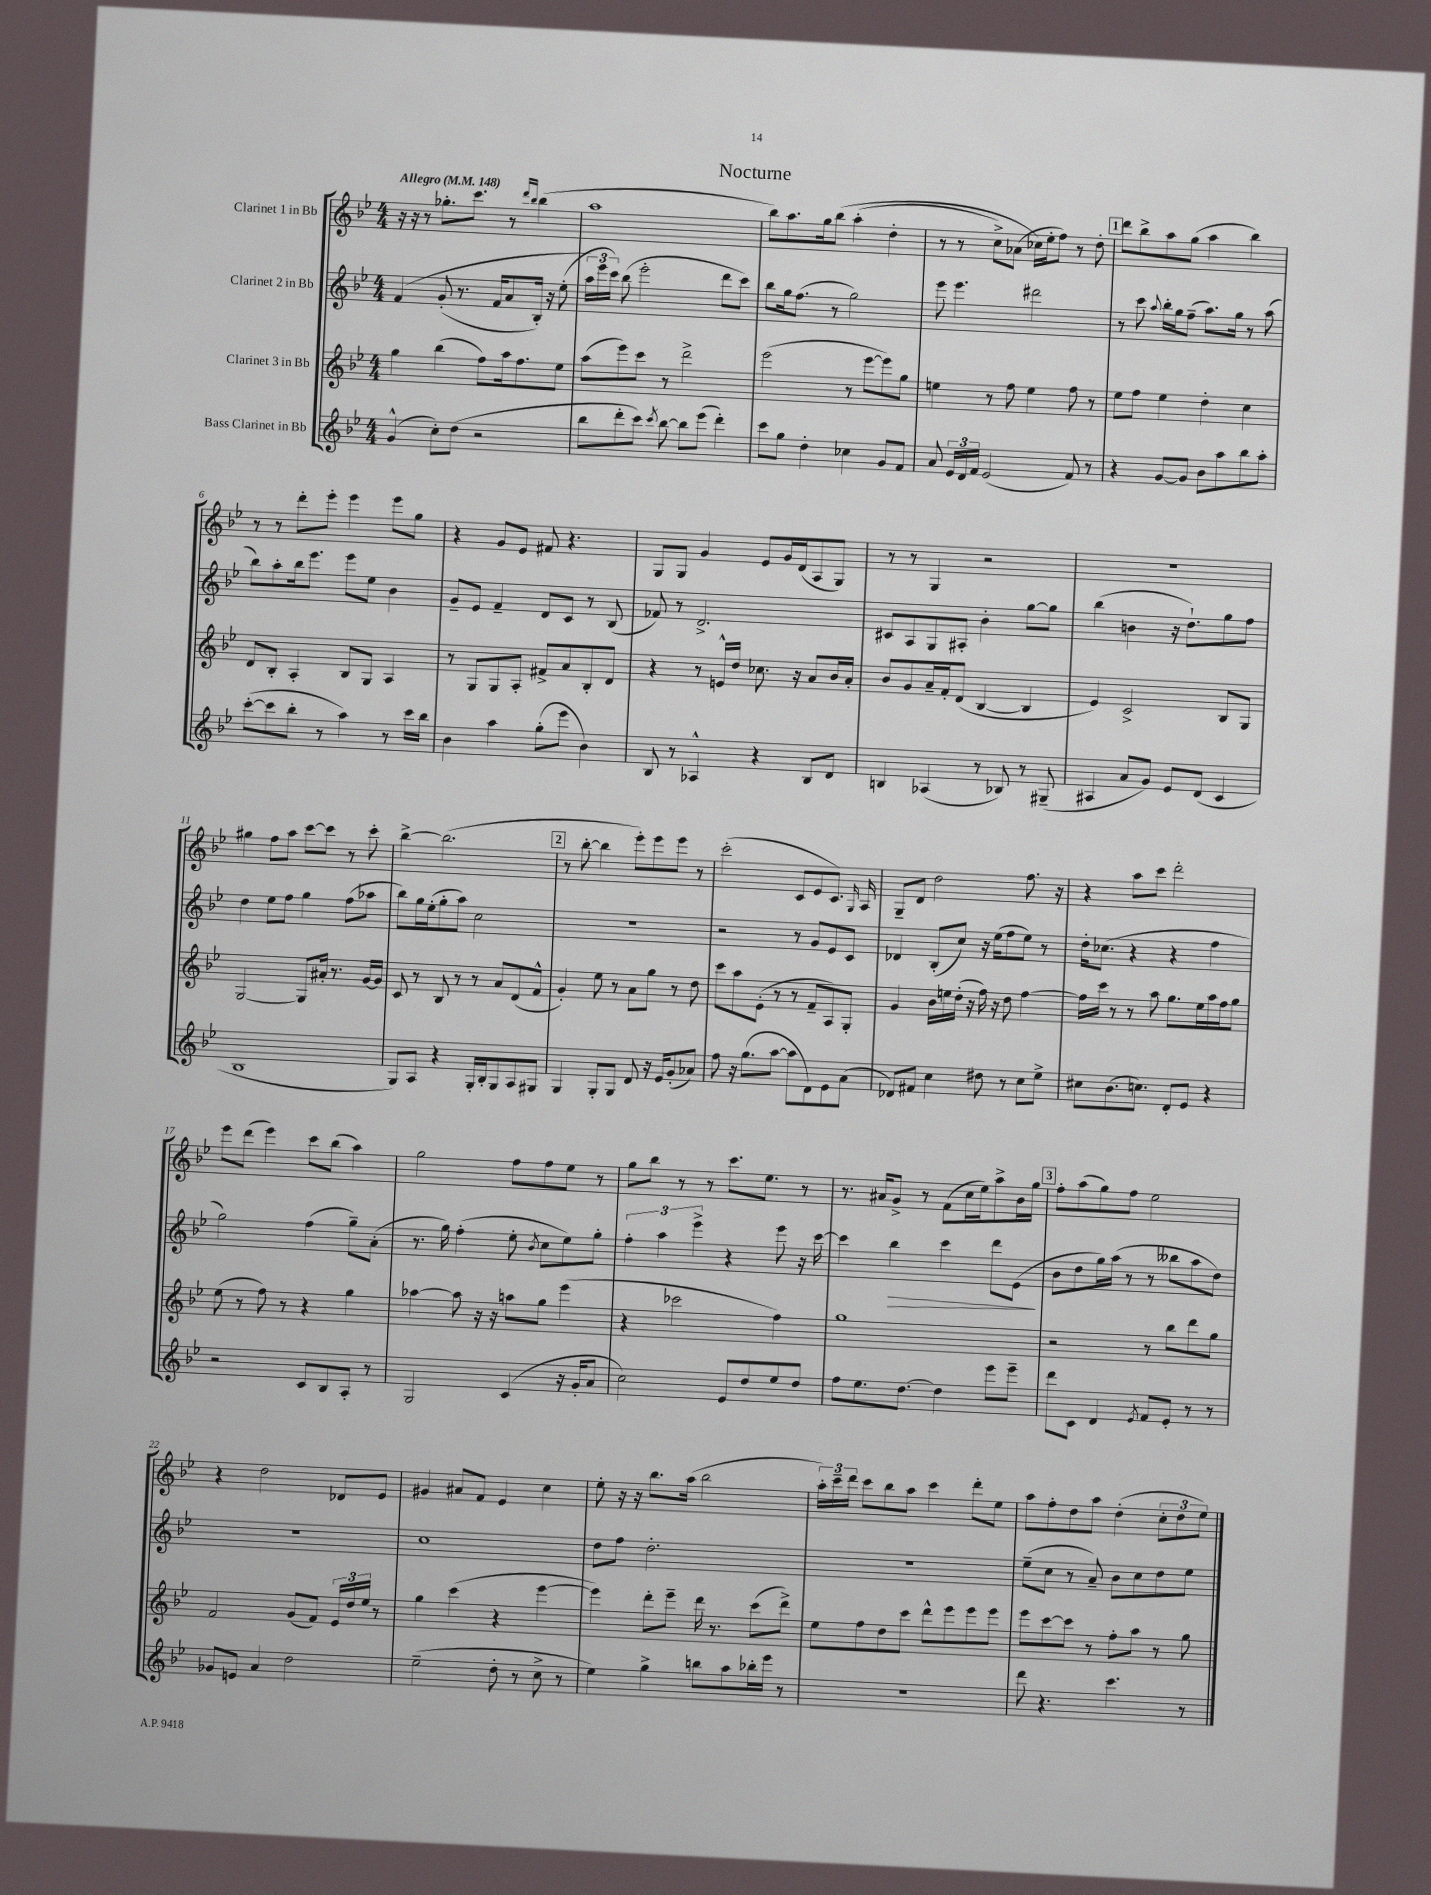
\header { title = "Nocturne" }
<<
\new StaffGroup <<
\new Staff = "s0" \with { instrumentName = "Clarinet 1 in Bb" } {
    \clef treble \key bes \major \numericTimeSignature \time 4/4 \tempo "Allegro" 4 = 148
    \autoBeamOff r16 r16 r8 ges''8.[-. c'''8.] r8 \grace { d'''16[ bes''16] } bes''4( |
    a''1 |
    bes''8[) a''8. g''16 bes''8]\( a''4-.( d''4-. |
    r8 r8 c''8[->) aes'8]( ces''16[\) ees''16-. f''8]) r8 d''8-. |
    \mark \markup { \box "1" } d'''8[ bes''8-> a''8 g''8]( a''4 bes''4) |
    r8 r8 d'''8[-. ees'''8]-. ees'''4 ees'''8[ g''8] |
    r4 g'8[ ees'8] fis'8 r4. |
    g8[ g8] g'4 ees'8[ g'16 d'16( a8 g8]) |
    r8 r8 g4 r2 |
    R1 |
    gis''4 f''8[ a''8] c'''8[~ c'''8] r8 c'''8-. |
    bes''4~-> bes''2.( |
    \mark \markup { \box "2" } r8 bes''8~-. bes''4 ees'''8[-.) ees'''8 ees'''8] r8 |
    c'''2-.( c'8[ ees'8 c'8.]) \grace { g16 } a16 |
    g8[-- d'8] d''2 f''8. r16 |
    r4 a''8[ c'''8] d'''2-. |
    ees'''8[ d'''8]( ees'''4) c'''8[ bes''8]( a''4) |
    g''2 f''8[ f''8 ees''8] r8 |
    g''8[ bes''8] r8 r8 c'''8.[ ees''8.] r8 |
    r8. ais'16[ g'8]-> r8 f'8[( c''16 ees''16) a''8-> bes'16 g''16] |
    \mark \markup { \box "3" } f''8[-. a''8( g''8) f''8] ees''2 |
    r4 d''2 des'8[ ees'8] |
    gis'4 ais'8[ f'8] ees'4 c''4 |
    ees''8-. r16 r16 bes''8.[ a''16]( bes''2 |
    \tuplet 3/2 { a''16[-.) c'''16-- d'''16] } c'''8[ bes''8 a''8] c'''4 d'''8[-. ees''8] |
    a''8[ f''8-. d''8 a''8] d''4-.( \tuplet 3/2 { c''8[-. d''8 ees''8]) } \bar "|." |
}
\new Staff = "s1" \with { instrumentName = "Clarinet 2 in Bb" } {
    \clef treble \key bes \major \numericTimeSignature \time 4/4
    \autoBeamOff f'4\( g'8-.( r8. f'16[ a'8 bes16]-.) r16 ees''8-.( |
    \tuplet 3/2 { a''16[\) ees'''16 c'''16]) } bes''8( ees'''2-. d'''8[ c'''8]) |
    bes''8[ g''16 f''8.]( r8 g''2) |
    ees'''8 ees'''4. dis'''2 |
    \mark \markup { \box "1" } r8 c'''8 \appoggiatura { a''8 } bes''16[-. g''16 f''8]--( a''8.[) g''16] r8 a''8( |
    bes''8[) a''8-. bes''16 ees'''8.] ees'''8[ ees''8] bes'4 |
    g'8[-- ees'8] f'4-- d'8[ c'8] r8 bes8( |
    fes'8) r8 d'2.-> |
    cis'8[ a8 g8 ais8]-. bes'4-. g''8[~ g''8] |
    bes''4( b'4 r16 d''8.[-!) g''8 f''8] |
    d''4 ees''8[ f''8] g''4 f''8[( aes''8] |
    bes''8[) g''16 ees''16-.( g''8-. a''8]) c''2 |
    \mark \markup { \box "2" } R1 |
    r2 r8 g'8[ ees'8 c'8] |
    des'4 bes8[-.( c''8]) r16 ees''16[( f''8 ees''8]) r8 |
    d''16[-. ces''8.]( r4 r4 f''4 |
    g''2) f''4( g''8[--) a'8]-.( |
    r8. g''16) f''4-.( ees''8-. \acciaccatura { bes'8 } c''8[ ees''8) g''8]-. |
    \tuplet 3/2 { f''4-. a''4 ees'''4-> } r4 ees'''8 r16 c'''16~ |
    c'''4 bes''4\> c'''4 d'''8[ ees'8]\!( |
    \mark \markup { \box "3" } bes'8[ d''8 g''16) a''16]( r8 r8 beses''8[ a''8 d''8]) |
    R1 |
    c''1 |
    d''8[ f''8] d''2.-. |
    R1 |
    ees''8[--( c''8] r8 a'8--) bes'8[ c''8 d''8 ees''8] \bar "|." |
}
\new Staff = "s2" \with { instrumentName = "Clarinet 3 in Bb" } {
    \clef treble \key bes \major \numericTimeSignature \time 4/4
    \autoBeamOff g''4 bes''4( f''8[) a''16 f''8. ees''8] |
    a''8[( ees'''8) c'''8] r8 d'''2-> |
    ees'''2( r8 ees'''8[~ ees'''8) g''8] |
    e''4 r8 f''8 e''4 f''8 r8 |
    \mark \markup { \box "1" } ees''8[ f''8] ees''4 d''4-. c''4 |
    d'8[ bes8]-. a4-. bes8[ g8] a4 |
    r8 g8[ g8 a8]-. fis'8[-> a'8 bes8-. d'8] |
    r4 r8 e'16[-^ d''16] ces''8. r16 a'8[ bes'16 a'16]-. |
    bes'8[ g'8 a'16-- f'16-. d'8]( bes4~ bes4 |
    ees'4) c'2-> bes8[ g8] |
    g2~ g8[ ais'16]-. r8. g'16[~ g'16] |
    c'8 r8 bes8 r8 r8 a'8[ d'8( f'8]-^ |
    \mark \markup { \box "2" } g'4-.) ees''8 r8 a'8[ g''8] r8 d''8 |
    c'''8[ a''8 ees'8]-.( r8 r8 f'8[-- a8) g8]-. |
    g'4 bes'16[ e''16 d''16]-.( r16 f''16) r16 d''8 f''4~ |
    f''16[ c'''16] r8 r8 a''8 g''8.[ ees''16 a''16 f''16 g''8] |
    ees''8( r8 f''8) r8 r4 g''4 |
    aes''4~ aes''8 r16 r16 a''8[ g''8] ees'''4( |
    r4 ces'''2 f''4) |
    g''1 |
    \mark \markup { \box "3" } r2 r8 bes''8[ d'''8 g''8] |
    f'2 g'8[( f'8]) \tuplet 3/2 { ees'16[ d''16 ees''16] } r8 |
    g''4 c'''4( r4 ees'''4~ |
    ees'''4) d'''8[-. ees'''8]-- d'''16 r8. c'''8[( d'''8]->) |
    ees''8[ f''8 d''8 c'''8] d'''8[-^ ees'''8 ees'''8 ees'''8] |
    ees'''8[ c'''8~ c'''8] r8 f''8[-. a''8] r8 g''8 \bar "|." |
}
\new Staff = "s3" \with { instrumentName = "Bass Clarinet in Bb" } {
    \clef treble \key bes \major \numericTimeSignature \time 4/4
    \autoBeamOff g'4-^( c''8[-.) d''8]( r2 |
    bes''8[ d'''8-. c'''8]) \acciaccatura { c'''8 } bes''8~ bes''8[ ees'''8]( d'''4-.) |
    c'''8[ g''8] d''4-. ces''4 g'8[ f'8] |
    a'8 \tuplet 3/2 { ees'16[ d'16 f'16] } ees'2( f'8) r8 |
    \mark \markup { \box "1" } r4 g'8[~ g'8] bes'8[ a''8 bes''8 a''8]-. |
    c'''8[~-.( c'''8 bes''8]-. r8 a''4) r8 c'''16[ bes''16] |
    bes'4 a''4 g''8[-.( ees'''8] bes'4) |
    bes8 r8 aes4-^ r4 bes8[ d'8] |
    b4 aes4( r8 bes8) r8 gis8--( |
    ais4 a'8[ g'8]) ees'8[ d'8]( c'4 |
    bes1 |
    g8[) a8] r4 g16[-. bes16-. g8 a8 gis8] |
    \mark \markup { \box "2" } g4 g8[-. g8] d'8 r16 ees'16[ g'8-.( aes'8]) |
    f''8 r16 g''8.[( a''8]~ a''8[ d'8) ees'8 a'8]( |
    des'8[) fis'8] c''4 dis''8 r8 c''8[ ees''8]-> |
    cis''8[ bes'8.( c''8.]) d'8[-. ees'8] r4 |
    r2 c'8[ bes8 a8]-. r8 |
    g2 c'4( r16 g'16[-. a'8] |
    c''2) ees'8[ d''8 ees''8 d''8] |
    f''8[ ees''8. d''8.]~ d''4 ees'''8[ ees'''8]-- |
    \mark \markup { \box "3" } d'''8[ c'8] d'4 \acciaccatura { ees'8 } f'8[ ees'8]-. r8 r8 |
    ges'8[ e'8] a'4 d''2 |
    ees''2--( d''8-. r8 c''8-> r8 |
    ees''4) g''4-> b''8[ a''8 bes''16-. ees'''16] r8 |
    R1 |
    d'''8 r4. c'''4. r8 \bar "|." |
}
>>
>>
